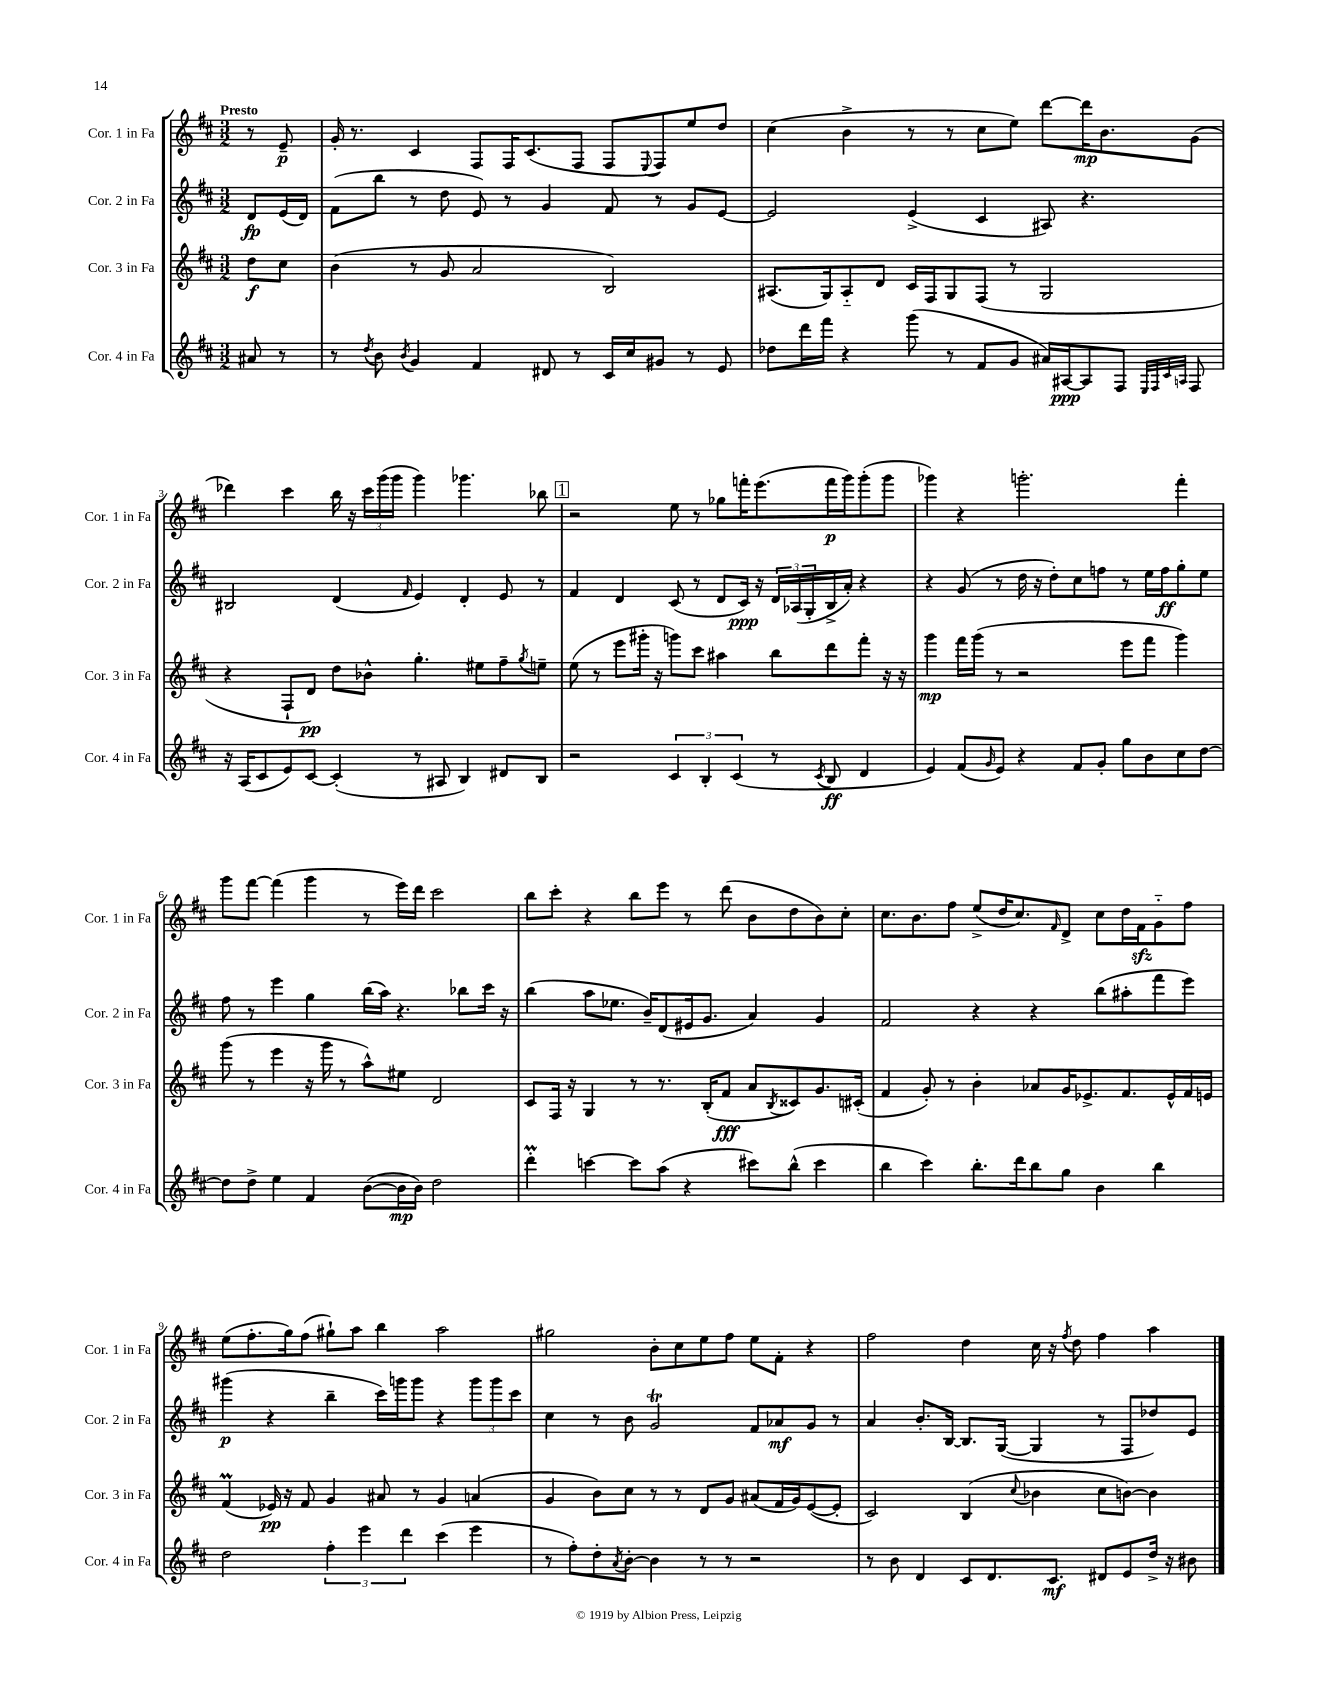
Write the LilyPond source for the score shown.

<<
\new StaffGroup <<
\new Staff = "s0" \with { instrumentName = "Cor. 1 in Fa" shortInstrumentName = "Cor. 1 in Fa" } {
    \clef treble \key d \major \numericTimeSignature \time 3/2 \partial 4 \tempo "Presto"
    r8 e'8--\p |
    g'16-. r8. cis'4 fis8 fis16 cis'8.( fis8 fis8 \appoggiatura { e8 } fis8) e''8 d''8 |
    cis''4( b'4-> r8 r8 cis''8 e''8) d'''8~ d'''16\mp b'8. g'8( |
    des'''4) cis'''4 b''16 r16 \tuplet 3/2 { cis'''16 g'''16( g'''16 } g'''4) ges'''4. bes''8 |
    \mark \markup { \box "1" } r2 e''8 r8 ges''8 f'''16-. e'''8.( f'''16\p g'''16) g'''8-.( g'''8 |
    ges'''4) r4 g'''2.-. fis'''4-. |
    g'''8 fis'''8~ fis'''4( g'''4 r8 e'''16) d'''16 cis'''2 |
    b''8 cis'''8-. r4 b''8 e'''8 r8 d'''8( b'8 d''8 b'8) cis''8-. |
    cis''8. b'8. fis''8 e''8->( d''16 cis''8.) \grace { fis'16 } d'8-> cis''8 d''16 fis'16\sfz g'8-_ fis''8 |
    e''8( fis''8.-. g''16) fis''8( gis''8-!) a''8 b''4 a''2 |
    gis''2 b'8-. cis''8 e''8 fis''8 e''8 fis'8-. r4 |
    fis''2 d''4 cis''16 r16 \acciaccatura { fis''8 } d''8 fis''4 a''4 \bar "|." |
}
\new Staff = "s1" \with { instrumentName = "Cor. 2 in Fa" shortInstrumentName = "Cor. 2 in Fa" } {
    \clef treble \key d \major \numericTimeSignature \time 3/2 \partial 4
    d'8\fp e'16( d'16) |
    fis'8( b''8 r8 d''8 e'8) r8 g'4 fis'8 r8 g'8 e'8~ |
    e'2 e'4->( cis'4 ais8) r4. |
    bis2 d'4( \grace { fis'16 } e'4) d'4-. e'8 r8 |
    \mark \markup { \box "1" } fis'4 d'4 cis'8( r8 d'8 cis'16\ppp) r16 \tuplet 3/2 { d'16 aes16( g16-. } b16-> a'16-.) r4 |
    r4 g'8( r8 d''16 r16 d''8-.) cis''8 f''8 r8 e''16 f''16\ff g''8-. e''8 |
    fis''8 r8 e'''4 g''4 b''16( a''16) r4. bes''8 cis'''16 r16 |
    b''4( a''8 ees''8. b'16--) d'8( eis'16 g'8. a'4) g'4 |
    fis'2 r4 r4 b''8( ais''8-. fis'''8 e'''8) |
    gis'''4\p( r4 b''4-- cis'''16) g'''16 g'''8 r4 \tuplet 3/2 { g'''8 g'''8 cis'''8 } |
    cis''4 r8 b'8 g'2\trill fis'8 aes'8\mf g'8 r8 |
    a'4 b'8.-. b16~ b8. g16~( g4 r8 fis8 des''8) e'8 \bar "|." |
}
\new Staff = "s2" \with { instrumentName = "Cor. 3 in Fa" shortInstrumentName = "Cor. 3 in Fa" } {
    \clef treble \key d \major \numericTimeSignature \time 3/2 \partial 4
    d''8\f cis''8 |
    b'4( r8 g'8 a'2 b2) |
    ais8.( g16) ais8-_ d'8 cis'16 fis16 g8 fis8( r8 g2 |
    r4 fis8-! d'8\pp) d''8 bes'8-^ g''4.-. eis''8 fis''8-- \acciaccatura { g''8 } e''8-- |
    \mark \markup { \box "1" } e''8( r8 e'''8 gis'''16-. r16 g'''8) cis'''8 ais''4 b''8 d'''8 fis'''8-. r16 r16 |
    g'''4\mp fis'''16 g'''16( r8 r2 e'''8 fis'''8 g'''4) |
    g'''8( r8 e'''4 r16 g'''16 r8 a''8-^) eis''8 d'2 |
    cis'8 fis16 r16 g4 r8 r8. b16-.( fis'8\fff a'8 \acciaccatura { b8 } cisis'8) g'8. cis'16-.( |
    fis'4 g'8-.) r8 b'4-. aes'8 g'16 ees'8.-> fis'8. ees'16-^ fis'16 e'16 |
    fis'4\prall( ees'16\pp) r16 fis'8 g'4 ais'8 r8 g'4 a'4( |
    g'4 b'8) cis''8 r8 r8 d'8 g'8 ais'8( fis'16 g'16) e'8~( e'8-. |
    cis'2) b4( \appoggiatura { cis''8 } bes'4 cis''8 b'8~) b'4 \bar "|." |
}
\new Staff = "s3" \with { instrumentName = "Cor. 4 in Fa" shortInstrumentName = "Cor. 4 in Fa" } {
    \clef treble \key d \major \numericTimeSignature \time 3/2 \partial 4
    ais'8 r8 |
    r8 \acciaccatura { d''8 } b'8 \acciaccatura { b'8 } g'4 fis'4 dis'8 r8 cis'16 cis''16 gis'8 r8 e'8 |
    des''8 d'''16 fis'''16 r4 g'''8( r8 fis'8 g'8 ais'16) ais16~\ppp ais8 fis8 \grace { e32 fis32 cis'32 a32 } fis8 |
    r16 a16( cis'8 e'8) cis'8~ cis'4-.( r8 ais8 b4) dis'8 b8 |
    \mark \markup { \box "1" } r2 \tuplet 3/2 { cis'4 b4-. cis'4( } r8 \acciaccatura { cis'8 } b8\ff d'4 |
    e'4) fis'8( \grace { g'16 } e'8) r4 fis'8 g'8-. g''8 b'8 cis''8 d''8~ |
    d''8 d''8-> e''4 fis'4 b'8~( b'16\mp b'16) d''2 |
    d'''4-.\prall c'''4~ c'''8 a''8( r4 cis'''8) b''8-^( cis'''4 |
    b''4 cis'''4) b''8.-. d'''16 b''8 g''8 b'4 b''4 |
    d''2 \tuplet 3/2 { fis''4-. e'''4 d'''4 } cis'''4( e'''4 |
    r8 fis''8-.) d''8-. \acciaccatura { a'8 } b'8~-. b'4 r8 r8 r2 |
    r8 b'8 d'4 cis'8 d'8. cis'8.\mf dis'8 e'8 d''16-> r16 bis'8 \bar "|." |
}
>>
>>
